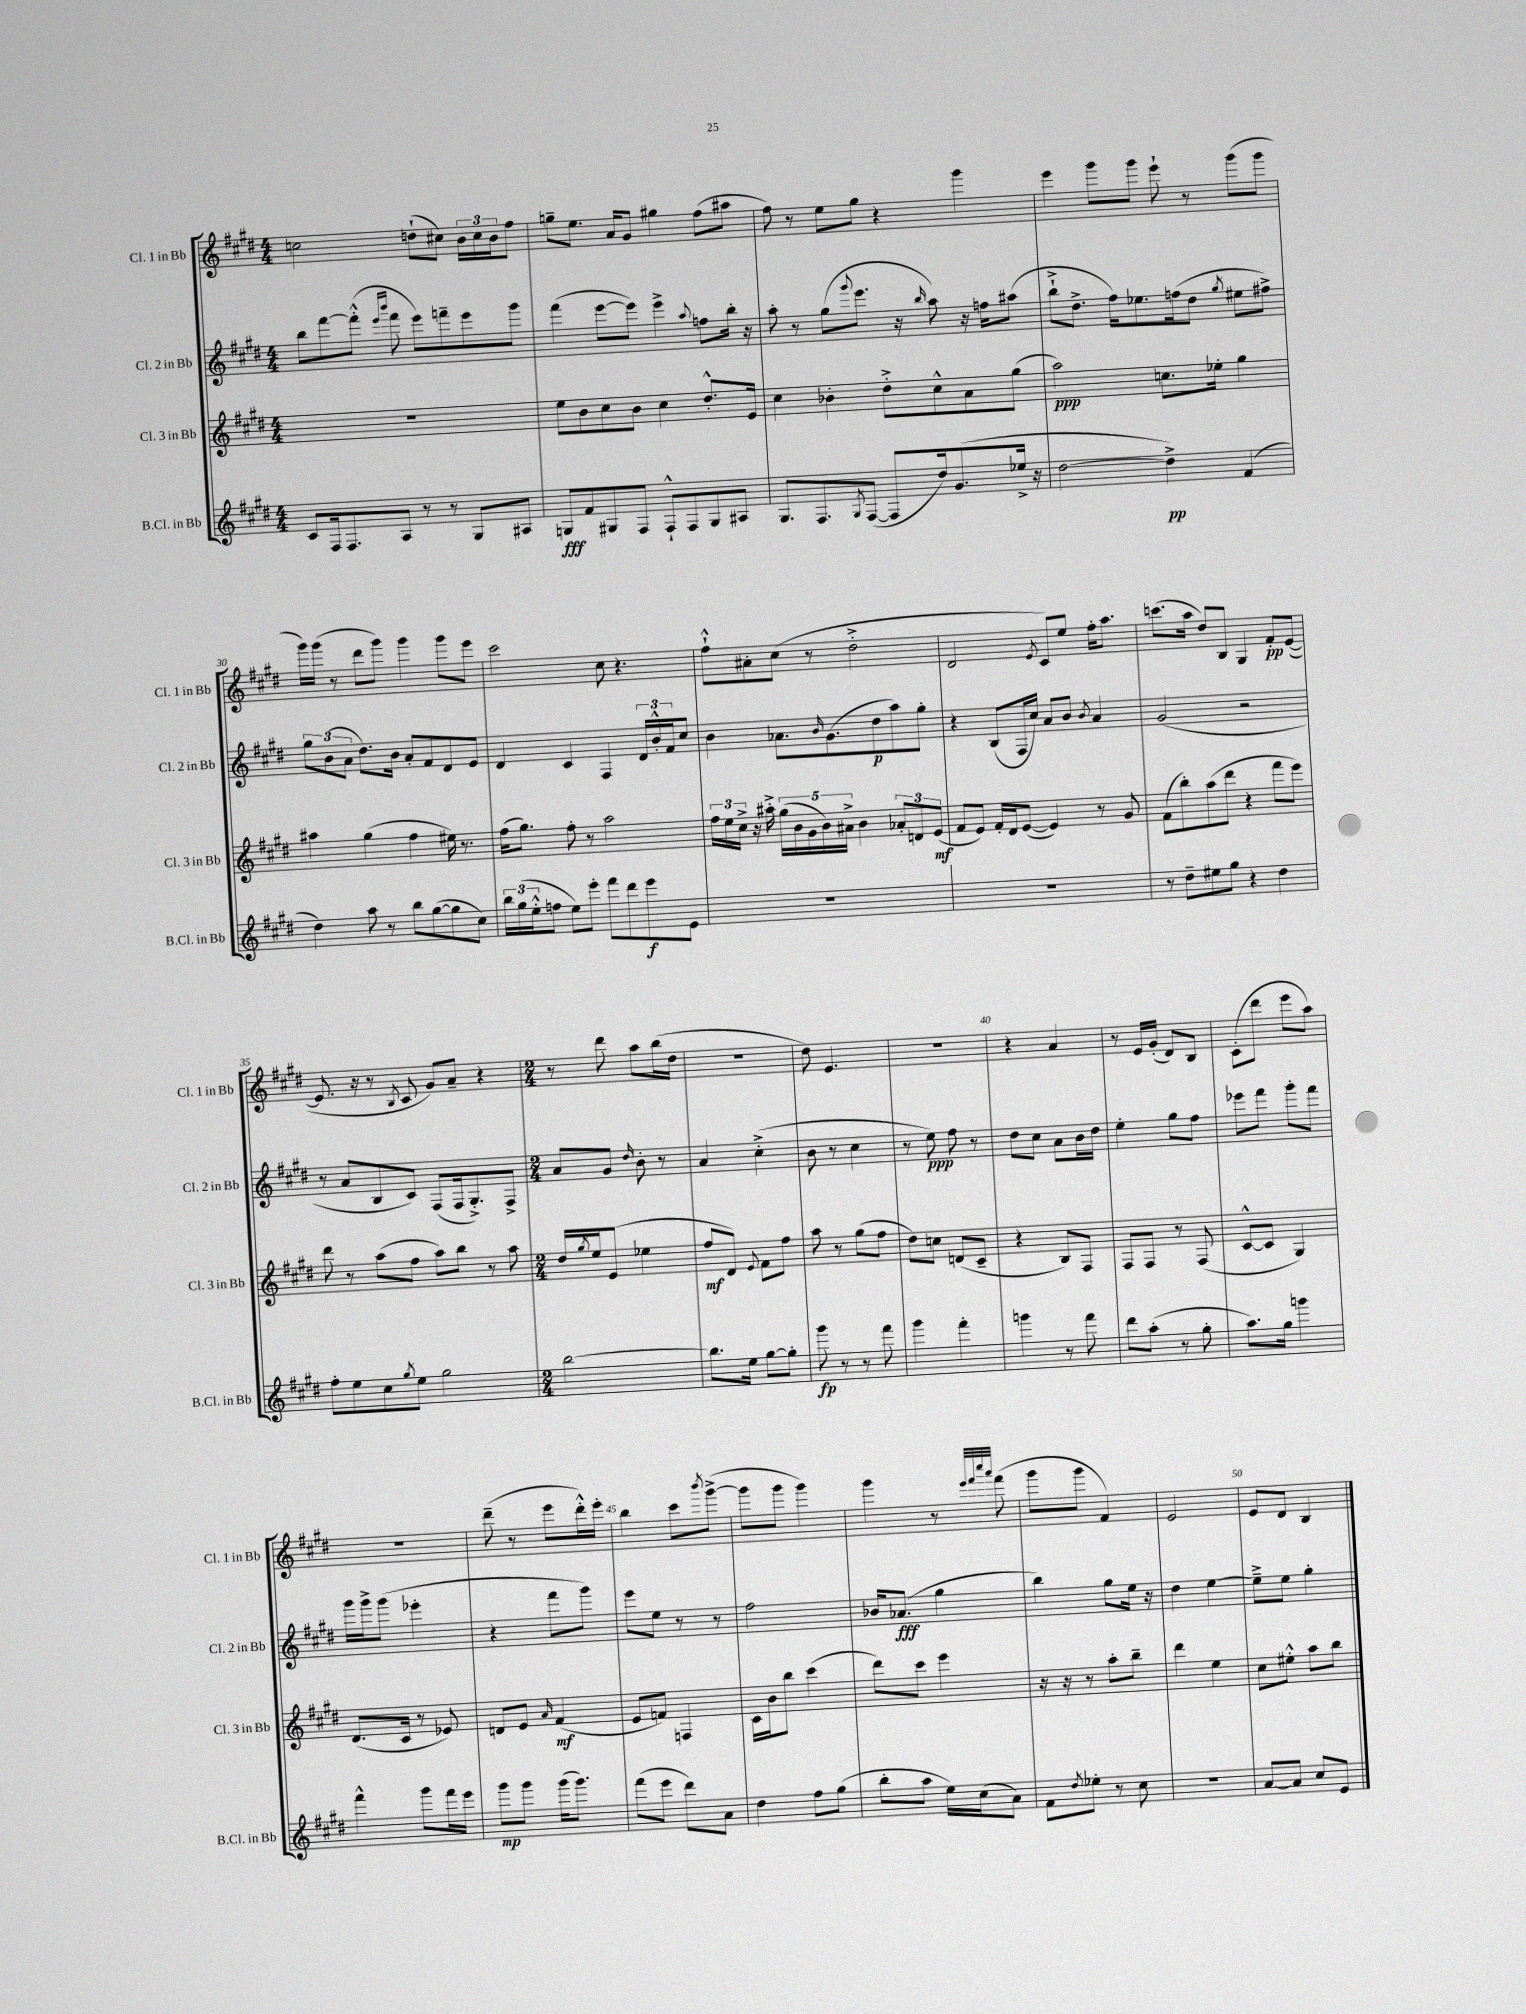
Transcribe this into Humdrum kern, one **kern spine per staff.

**kern	**dynam	**kern	**dynam	**kern	**dynam	**kern	**dynam
*part4	*part4	*part3	*part3	*part2	*part2	*part1	*part1
*staff4	*staff4	*staff3	*staff3	*staff2	*staff2	*staff1	*staff1
*I"B.Cl. in Bb	*	*I"Cl. 3 in Bb	*	*I"Cl. 2 in Bb	*	*I"Cl. 1 in Bb	*
*I'B.Cl. in Bb	*	*I'Cl. 3 in Bb	*	*I'Cl. 2 in Bb	*	*I'Cl. 1 in Bb	*
*clefG2	*	*clefG2	*	*clefG2	*	*clefG2	*
*k[f#c#g#d#]	*	*k[f#c#g#d#]	*	*k[f#c#g#d#]	*	*k[f#c#g#d#]	*
*M4/4	*	*M4/4	*	*M4/4	*	*M4/4	*
=26	=26	=26	=26	=26	=26	=26	=26
8c#/L	.	1r	.	8bb\L	.	2ccn\	.
16F#/k	.	.	.	[8fff#\	.	.	.
8.F#/	.	.	.	.	.	.	.
.	.	.	.	(8fff#'^^\J]	.	.	.
.	.	.	.	16qqeee/LL	.	.	.
.	.	.	.	16qqbbb/JJ	.	.	.
8A/J	.	.	.	8fff#\	.	.	.
8r	.	.	.	8eee\L)	.	(8ddn`\L	.
8r	.	.	.	8fffn~\	.	8cc#X\J)	.
8G#/L	.	.	.	8eee\	.	24b\LL	.
.	.	.	.	.	.	24cc#\	.
.	.	.	.	.	.	24b\J	.
8A#X/J	.	.	.	8ggg#\J	.	8ff#\J	.
=27	=27	=27	=27	=27	=27	=27	=27
8Gn/L	fff	8ee\L	.	(4fff#\	.	8ggn~\L	.
8f#/	.	8b\	.	.	.	8.ee\J	.
8G#X/	.	8cc#\	.	[8eee\L	.	.	.
.	.	.	.	.	.	16a/KL	.
8F#/J	.	8b\J	.	8eee\J])	.	8g#/J	.
8F#`^^/L	.	4cc#\	.	4eee^\	.	4gg#X\	.
8F#/	.	.	.	.	.	.	.
.	.	.	.	8qqaa/	.	.	.
8G#/	.	8.dd#'^^/L	.	8ffn\L	.	(8ff#\L	.
8A#X/J	.	.	.	16bb'\Jk	.	8aa#X\J	.
.	.	16e/Jk	.	16r	.	.	.
=28	=28	=28	=28	=28	=28	=28	=28
8.G#/L	.	4cc#\	.	8aa'\	.	8ff#\)	.
.	.	.	.	8r	.	8r	.
8.F#/	.	.	.	.	.	.	.
.	.	4b-X'\	.	(8gg#\L	.	8ee\L	.
8qG#/	.	.	.	8qqggg#/	.	.	.
([8F#/J	.	.	.	8.eee\J	.	8gg#\J	.
8F#/L]	.	8dd#'^\L	.	.	.	4r	.
.	.	.	.	16r	.	.	.
.	.	.	.	16qqbb/	.	.	.
16dd#/k)	.	8cc#^^\	.	8aa\)	.	.	.
(8.g#/	.	.	.	.	.	.	.
.	.	8a\	.	16r	.	4ggg#\	.
.	.	.	.	16ffn\KL	.	.	.
16ee-X^/Jk	.	(8gg#\J	.	(8aa#X\J	.	.	.
16r	.	.	.	.	.	.	.
=29	=29	=29	=29	=29	=29	=29	=29
[2dd#\	.	2aa\)	ppp	8bb`^\L	.	4eee\	.
.	.	.	.	8.dd#^\J	.	.	.
.	.	.	.	.	.	8ggg#\L	.
.	.	.	.	16ff#\KL)	.	.	.
.	.	.	.	8.ee-X\	.	8ggg#\J	.
4dd#^\])	pp	8.ccn\L	.	.	.	8eee`\	.
.	.	.	.	(16ffn\k	.	.	.
.	.	.	.	8dd#\J	.	8r	.
.	.	16ee-X'\Jk	.	.	.	.	.
.	.	.	.	8qgg#/	.	.	.
(4f#/	.	4gg#\	.	8ee#X\L	.	(8ggg#\L	.
.	.	.	.	8ff#X^\J)	.	8ggg#\J	.
!!LO:LB:g=z
=30	=30	=30	=30	=30	=30	=30	=30
4dd#\)	.	4aa#X\	.	12gg#\L	.	16ggg#\LL)	.
.	.	.	.	.	.	(16ggg#\JJ	.
.	.	.	.	(12b\	.	.	.
.	.	.	.	.	.	8r	.
.	.	.	.	12a\J	.	.	.
8aa\	.	(4gg#\	.	8.dd#\L)	.	8ddd#\L	.
8r	.	.	.	.	.	8ggg#\J)	.
.	.	.	.	16b\Jk	.	.	.
8bb\L	.	4ff#\	.	8a'/L	.	4ggg#\	.
([8gg#\	.	.	.	8f#/	.	.	.
8gg#\]	.	16ee#X\)	.	8d#/	.	8ggg#\L	.
.	.	8.r	.	.	.	.	.
8cc#\J)	.	.	.	8e/J	.	8eee\J	.
=31	=31	=31	=31	=31	=31	=31	=31
24bb\LL	.	(16ff#\KL	.	4d#/	.	2ccc#\	.
(24gg#\	.	.	.	.	.	.	.
.	.	8.gg#\J)	.	.	.	.	.
24ee'^^\J	.	.	.	.	.	.	.
8ffn\J	.	.	.	.	.	.	.
8ee\L)	.	8ff#'\	.	4c#/	.	.	.
8eee'\J	.	8r	.	.	.	.	.
8fff#\L	.	2aa\	.	4F#/	.	8cc#\	.
8ddd#\	.	.	.	.	.	4.r	.
8eee\	f	.	.	24d#/LL	.	.	.
.	.	.	.	24b'^^/	.	.	.
.	.	.	.	24f#/J	.	.	.
8e\J	.	.	.	8cc#/J	.	.	.
=32	=32	=32	=32	=32	=32	=32	=32
1r	.	24ff#\LL	.	4b\	.	8ff#`^^\L	.
.	.	24ee\	.	.	.	.	.
.	.	24cc#^\JJ	.	.	.	.	.
.	.	16r	.	.	.	8a#X'\	.
.	.	16aa#X'^\	.	.	.	.	.
.	.	(20gg#\LL	.	8.a-X\L	.	(8cc#\J	.
.	.	20b\	.	.	.	.	.
.	.	20g#\	.	.	.	.	.
.	.	.	.	.	.	8r	.
.	.	20b\)	.	.	.	.	.
.	.	.	.	16qqb/	.	.	.
.	.	.	.	(8.g#\	.	.	.
.	.	20a#X^\JJ	.	.	.	.	.
.	.	4b\	.	.	.	2dd#'^\	.
.	.	.	.	8dd#\	p	.	.
.	.	12a-X'/L	.	8aa\)	.	.	.
.	.	12dn/	.	.	.	.	.
.	.	.	.	8gg#'\J	.	.	.
.	.	(12e/J	mf	.	.	.	.
=33	=33	=33	=33	=33	=33	=33	=33
1r	.	8f#/L	.	4r	.	2d#/	.
.	.	8e/J)	.	.	.	.	.
.	.	16f#'/LL	.	(8B/L	.	.	.
.	.	16d#/J	.	.	.	.	.
.	.	([8e/J	.	16F#/L	.	.	.
.	.	.	.	16cc#/JJ)	.	.	.
.	.	.	.	.	.	8qe/	.
.	.	4e/])	.	8a/L	.	8c#/L)	.
.	.	.	.	8b/J	.	8ee/J	.
.	.	.	.	8qb/	.	.	.
.	.	8r	.	4a/	.	16ff#'\KL	.
.	.	.	.	.	.	8.aa\J	.
.	.	8g#/	.	.	.	.	.
=34	=34	=34	=34	=34	=34	=34	=34
8r	.	(8f#\L	.	(2g#/	.	(8.cccn\L	.
8dd#~\L	.	8bb'\)	.	.	.	.	.
.	.	.	.	.	.	16aa\Jk	.
8ee#X\	.	(8aa\	.	.	.	8dd#/L)	.
8gg#\J	.	8ddd#\J	.	.	.	8B/J	.
4r	.	4r	.	2r	.	4G#/	.
4dd#\	.	8fff#\L	.	.	.	8f#'/L	pp
.	.	8eee\J)	.	.	.	([8e/J	.
!!LO:LB:g=z
=35	=35	=35	=35	=35	=35	=35	=35
8ff#'\L	.	8ddd#\	.	8r	.	8.e/]	.
8ee\	.	8r	.	8a/L	.	.	.
.	.	.	.	.	.	16r	.
8cc#\	.	(8aa\L	.	8B/	.	8r	.
8qgg#/	.	.	.	.	.	8qB/	.
8ee\J	.	8ff#\J	.	8c#/J)	.	8c#/	.
2gg#\	.	8aa\L)	.	(8F#/L	.	8g#/L)	.
.	.	8bb\J	.	16F#/k	.	8a~/J	.
.	.	.	.	8.G#'^/)	.	.	.
.	.	8r	.	.	.	4r	.
.	.	8aa\	.	8F#^/J	.	.	.
=36	=36	=36	=36	=36	=36	=36	=36
*M2/4	*	*M2/4	*	*M2/4	*	*M2/4	*
[2bb\	.	16dd#/LL	.	8a/L	.	8r	.
.	.	8qgg#/	.	.	.	.	.
.	.	16ee/J	.	.	.	.	.
.	.	(8e/J	.	8g#/J	.	8ddd#\	.
.	.	.	.	16qqdd#/	.	.	.
.	.	4ee-X\	.	8b'\	.	8aa\L	.
.	.	.	.	8r	.	(16bb\L	.
.	.	.	.	.	.	16dd#\JJ	.
=37	=37	=37	=37	=37	=37	=37	=37
8.bb\L]	.	8ff#/L	mf	4a/	.	2r	.
.	.	8d#/J)	.	.	.	.	.
16ee\Jk	.	.	.	.	.	.	.
.	.	8qqe/	.	.	.	.	.
[8gg#\L	.	8f#\L	.	(4cc#'^\	.	.	.
8gg#'\J]	.	8ff#\J	.	.	.	.	.
=38	=38	=38	=38	=38	=38	=38	=38
8ggg#\	fp	8aa\	.	8b\	.	8dd#\)	.
8r	.	8r	.	8r	.	4.e/	.
8r	.	(8gg#\L	.	4cc#\	.	.	.
8fff#\	.	8ff#\J	.	.	.	.	.
=39	=39	=39	=39	=39	=39	=39	=39
4ggg#\	.	8dd#\L)	.	8r	.	2r	.
.	.	8ccn\J	.	8ee\)	ppp	.	.
4fff#'\	.	(8dn/L	.	8ff#\	.	.	.
.	.	8c#~/J	.	8r	.	.	.
=40	=40	=40	=40	=40	=40	=40	=40
4gggn\	.	4r	.	8dd#\L	.	4r	.
.	.	.	.	8cc#\J	.	.	.
8r	.	8B/L)	.	8a\L	.	4a/	.
8fff#\	.	8F#/J	.	16b\L	.	.	.
.	.	.	.	16dd#\JJ	.	.	.
=41	=41	=41	=41	=41	=41	=41	=41
8ddd#\L	.	8F#/L	.	4ee'\	.	8r	.
(8aa'\J	.	8F#/J	.	.	.	16e/LL	.
.	.	.	.	.	.	(16g#'/JJ	.
8r	.	8r	.	8gg#\L	.	8d#/L)	.
8gg#'\	.	(8F#/	.	8ff#\J	.	8B/J	.
=42	=42	=42	=42	=42	=42	=42	=42
8.aa\L)	.	[8c#^^/L	.	8eee-X\L	.	(8c#'\L	.
.	.	8c#/J]	.	8fff#\J	.	8ddd#\J	.
16gg#\Jk	.	.	.	.	.	.	.
4gggn\	.	4G#/)	.	8ggg#'\L	.	8eee\L	.
.	.	.	.	8fff#\J	.	8aa\J)	.
!!LO:LB:g=z
=43	=43	=43	=43	=43	=43	=43	=43
4fff#^^\	.	(8.d#/L	.	16ggg#\LL	.	2r	.
.	.	.	.	16ggg#^\J	.	.	.
.	.	.	.	(8ggg#\J	.	.	.
.	.	16c#/Jk	.	.	.	.	.
8ggg#\L	.	8r	.	4eee-X'\	.	.	.
16fff#\L	.	8e-X/)	.	.	.	.	.
16eee\JJ	.	.	.	.	.	.	.
=44	=44	=44	=44	=44	=44	=44	=44
8ggg#\L	mp	8dn/L	.	4r	.	(8ddd#~\	.
8ggg#\J	.	8e/J	.	.	.	8r	.
.	.	16qqa/	.	.	.	.	.
(16ggg#\KL	.	(4f#/	mf	8fff#\L	.	8eee\L	.
8.ggg#\J)	.	.	.	.	.	.	.
.	.	.	.	8ggg#\J)	.	16ddd#'^^\L)	.
.	.	.	.	.	.	16eee'\JJ	.
=45	=45	=45	=45	=45	=45	=45	=45
(8fff#\L	.	8e/L	.	8eee\L	.	4bb\	.
8eee\J	.	8fn/J)	.	8ee\J	.	.	.
8ddd#\L)	.	4Fn/	.	8r	.	8ccc#\L	.
.	.	.	.	.	.	8qbbb/	.
8a\J	.	.	.	8r	.	([8ggg#^\J	.
=46	=46	=46	=46	=46	=46	=46	=46
4dd#\	.	16c#\LL	.	2ff#\	.	8ggg#\L]	.
.	.	16b\J	.	.	.	.	.
.	.	8bb\J	.	.	.	8ggg#\J	.
8ff#\L	.	(4ccc#\	.	.	.	4ggg#\)	.
(8gg#\J	.	.	.	.	.	.	.
=47	=47	=47	=47	=47	=47	=47	=47
8bb'\L	.	8ddd#\L)	.	16b-X/KL	.	4ggg#\	.
.	.	.	.	(8.a-X/J	fff	.	.
8aa\J	.	8ccc#\J	.	.	.	.	.
16ee\LL)	.	4eee\	.	4gg#\	.	8r	.
(16cc#\J	.	.	.	.	.	.	.
.	.	.	.	.	.	32qqeee/LLL	.
.	.	.	.	.	.	32qqfff#/	.
.	.	.	.	.	.	32qqcccc#/	.
.	.	.	.	.	.	32qqaaa/JJJ	.
8a\J)	.	.	.	.	.	(8fff#\	.
=48	=48	=48	=48	=48	=48	=48	=48
8f#\L	.	16r	.	4bb\)	.	8ggg#\L	.
.	.	16r	.	.	.	.	.
8qdd#/	.	.	.	.	.	.	.
8ee-X'\J	.	8r	.	.	.	8ggg#\J	.
8r	.	8aa'\L	.	8gg#\L	.	4f#/)	.
8cc#\	.	8bb~\J	.	16ee\Jk	.	.	.
.	.	.	.	16r	.	.	.
=49	=49	=49	=49	=49	=49	=49	=49
2r	.	4ddd#\	.	4dd#\	.	2e/	.
.	.	4ee\	.	[4ee\	.	.	.
=50	=50	=50	=50	=50	=50	=50	=50
[8a/L	.	8cc#\L	.	8ee~^\L]	.	8e/L	.
8a/J]	.	8ee#X'^^\J	.	8ee\J	.	8d#/J	.
8cc#/L	.	8aa\L	.	4gg#'\	.	4B/	.
8e/J	.	8bb\J	.	.	.	.	.
==	==	==	==	==	==	==	==
*-	*-	*-	*-	*-	*-	*-	*-
